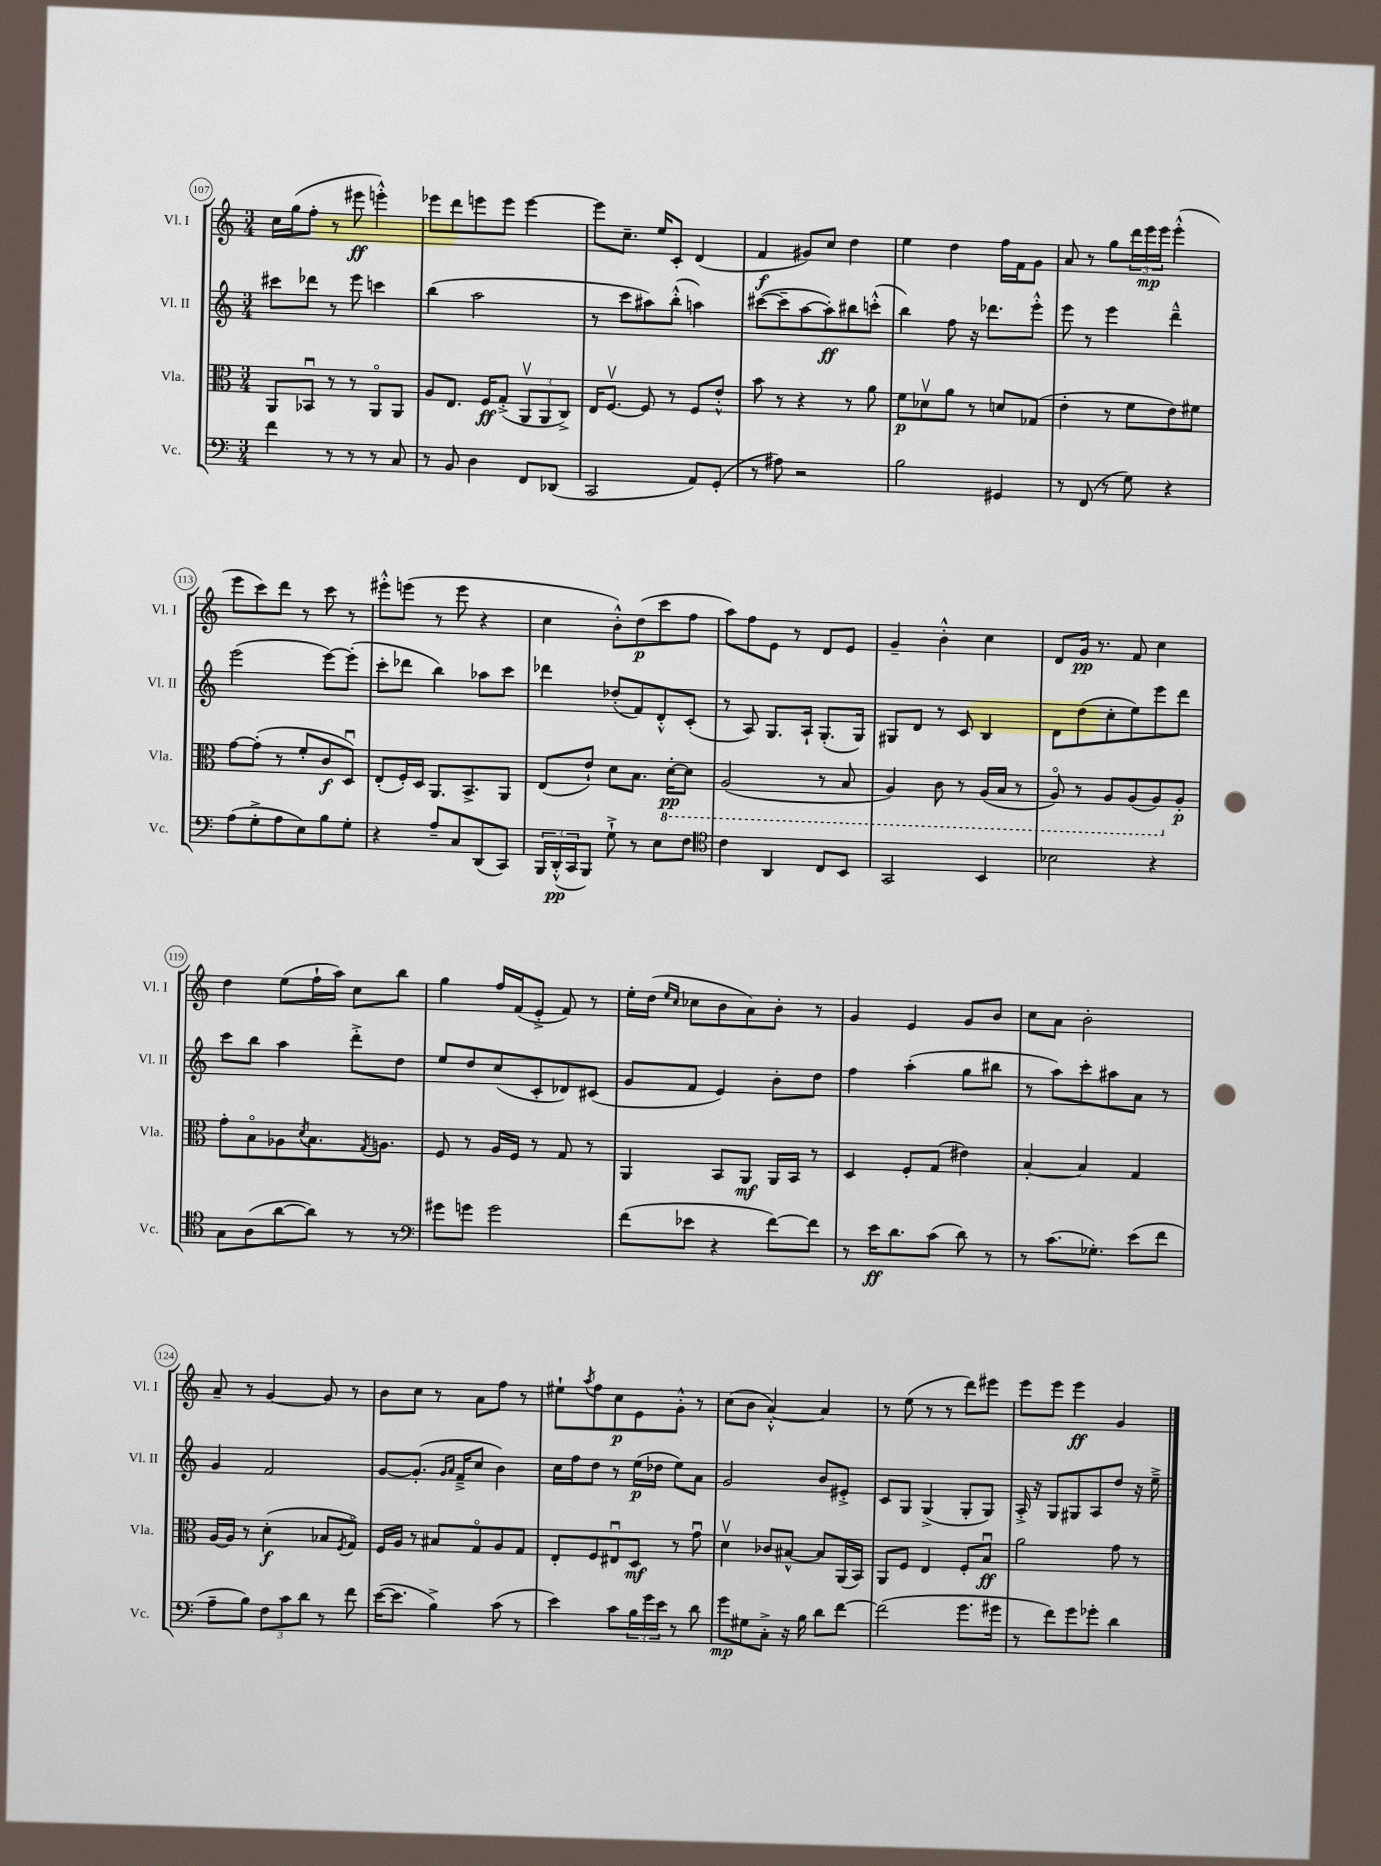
<<
\new StaffGroup <<
\new Staff = "s0" \with { instrumentName = "Vl. I" shortInstrumentName = "Vl. I" } {
    \clef treble \key c \major \numericTimeSignature \time 3/4
    c''16 g''16( f''8-. r8 eis'''8\ff e'''4-.-^) |
    ees'''8 d'''8 e'''8 e'''8 e'''4~ |
    e'''8 c''8.-- e''16 c'8-. d'4( |
    f'4\f gis'8) c''8 d''4 |
    e''4 d''4 f''16 f'16 g'8 |
    a'8 r8 g''8 \tuplet 3/2 { d'''16 e'''16\mp e'''16 } e'''4-.-^( |
    e'''8 c'''8) d'''8 r8 c'''8 r8 |
    eis'''8-.-^ e'''8( r8 e'''8 r4 |
    c''4 b'8-.-^) d''8\p( c'''8 f''8 |
    a''8) f''8 e'8 r8 d'8 e'8 |
    g'4-- b'4-.-^ c''4 |
    d'8 g'16\pp r8. f'8 c''4 |
    d''4 e''8( f''16-! a''16) c''8 b''8 |
    g''4 f''16 f'16( e'8-.-> f'8) r8 |
    e''16-. d''16( \grace { e''16 c''16 } ces''8 b'8 a'8) b'8-. r8 |
    g'4 e'4 g'8 b'8 |
    c''8 a'8 b'2-. |
    a'8-- r8 g'4~ g'8 r8 |
    b'8 c''8 r8 a'8 f''8 r8 |
    eis''8-! \acciaccatura { a''8 } f''8 c''8\p e'8 g'8-.-^ r8 |
    c''8( b'8 a'4~-.-^) a'4 |
    r8 e''8( r8 r8 d'''8) eis'''8 |
    e'''8 e'''8 e'''4\ff g'4 \bar "|." |
}
\new Staff = "s1" \with { instrumentName = "Vl. II" shortInstrumentName = "Vl. II" } {
    \clef treble \key c \major \numericTimeSignature \time 3/4
    cis'''8 des'''8 r8 e'''8 c'''4 |
    b''4( a''2 |
    r8 c'''8 ais''8) b''8-.-^( a''4) |
    cis'''8~( cis'''8-- a''8~ a''8-.\ff) bis''8 c'''8-.-^( |
    b''4) f''8 r16 des'''8. e'''8-.-^ |
    e'''8 r8 e'''4 d'''4---^ |
    e'''2( e'''8~) e'''8-.( |
    c'''8-. des'''8 b''4) aes''8 c'''8 |
    des'''4 des''8-.( f'8) d'8-.-^ c'8-.( |
    r8 a8) g8. a16-! g8.-.( g16) |
    gis8 d'8 r8 c'8 b4 |
    d'8 d''8( c''8-. e''8) e'''8 d'''8 |
    c'''8 b''8 a''4 d'''8-.-> d''8 |
    e''8 d''8 c''8( c'8-. des'8) cis'8( |
    g'8 f'8 e'4) b'8-. d''8 |
    f''4 a''4-.( g''8 bis''8 |
    r8 a''8) c'''8-. ais''8 a'8 r8 |
    g'4 f'2 |
    g'8~ g'8.-.( \grace { g'16 a'16 } f'16---> c''8 b'4) |
    c''16 f''16 d''8 r8 e''16\p( des''16 e''8) a'8 |
    g'2 b'8 eis'8-.-> |
    c'8 g8 g4->( g8-. g8) |
    a16-.-> r16 g8 gis8 a8 d''8 r16 e''16---> \bar "|." |
}
\new Staff = "s2" \with { instrumentName = "Vla." shortInstrumentName = "Vla." } {
    \clef alto \key c \major \numericTimeSignature \time 3/4
    a,8 bes,8\downbow r8 r8 a,8\flageolet a,8 |
    a8 e8. f16\ff g8-.->( \tuplet 3/2 { a,8\upbow a,8 c8->) } |
    e16 f8.~\upbow f8 r8 f8 e'8-.-^ |
    b'8 r8 r4 r8 a'8 |
    f'8\p des'8\upbow a'8 r8 d'8 ges8( |
    e'4-. r8 f'8 e'8) fis'8 |
    g'8~ g'8-.( r8 f'8-. c'8\f d8\downbow) |
    e8-.( f16-.) d16 a,8. b,8.-> a,8 |
    e8( e'8-!) d'8 b8. \ottava #-1 d16~-.\pp d8 |
    a,2( r8 b,8 |
    a,4) c8 r8 a,16( b,16 r8 |
    a,8\flageolet) r8 a,8 a,8( a,8) \ottava #0 a8-.\p |
    g'8-. b8\flageolet aes8 \acciaccatura { d'8 } b8. \acciaccatura { g8 } a8. |
    f8 r8 a16 f16 r8 g8 r8 |
    a,4 b,8 a,8\mf a,16 b,16 r8 |
    d4 f8-. g8( eis'4) |
    b4~-. b4 g4 |
    a16~ a16 r8 d'4-.\f( bes8 \acciaccatura { f8 } g8\flageolet) |
    f16 a16 r8 bis8 g8\flageolet a8 g8 |
    e8-. f8 eis8\downbow d8\mf r8 g'8\downbow |
    d'4\upbow ces'8 bis8~-^ bis8 a,16( b,16) |
    a,8 f8 e4 f8-. b8\downbow\ff |
    a'2 g'8 r8 \bar "|." |
}
\new Staff = "s3" \with { instrumentName = "Vc." shortInstrumentName = "Vc." } {
    \clef bass \key c \major \numericTimeSignature \time 3/4
    f'4 r8 r8 r8 c8 |
    r8 b,8 d4 f,8 des,8( |
    c,2 a,8) g,8-.( |
    r8 ais8) r2 |
    b2 gis,4 |
    r8 f,8( r8 g8) r4 |
    a8( g8-.-> a8 e8) b8 g8-. |
    r4 a8-- c8 d,8( c,8) |
    \tuplet 3/2 { b,,16 d,16-.-^\pp( c,16 } b,,8) g8-!-> r8 e8 f8 |
    \clef tenor c'4 a,4 c8 b,8 |
    g,2 b,4 |
    bes2 r4 |
    g8 a8( a'8~ a'8) r8 r8 |
    \clef bass gis'8 g'8 g'2 |
    f'8( ees'8 r4 f'8~) f'8 |
    r8 e'16\ff d'8. c'8( d'8) r8 |
    r8 c'8.( ges8.-.) e'8( f'8 |
    a8-- b8) \tuplet 3/2 { f8 c'8 d'8 } r8 f'8 |
    e'16~( e'8. b4->) c'8( r8 |
    e'4) c'8 \tuplet 3/2 { b16 g'16 e'16 } r8 d'8 |
    g'8\mp gis8 c8-.-> r16 b16 d'8 f'8~ |
    f'2( g'8. gis'16 |
    r8 f'8) g'8 ges'8-. d'4 \bar "|." |
}
>>
>>
\layout { \context { \Score currentBarNumber = #107 \override BarNumber.stencil = #(make-stencil-circler 0.1 0.3 ly:text-interface::print) } }
